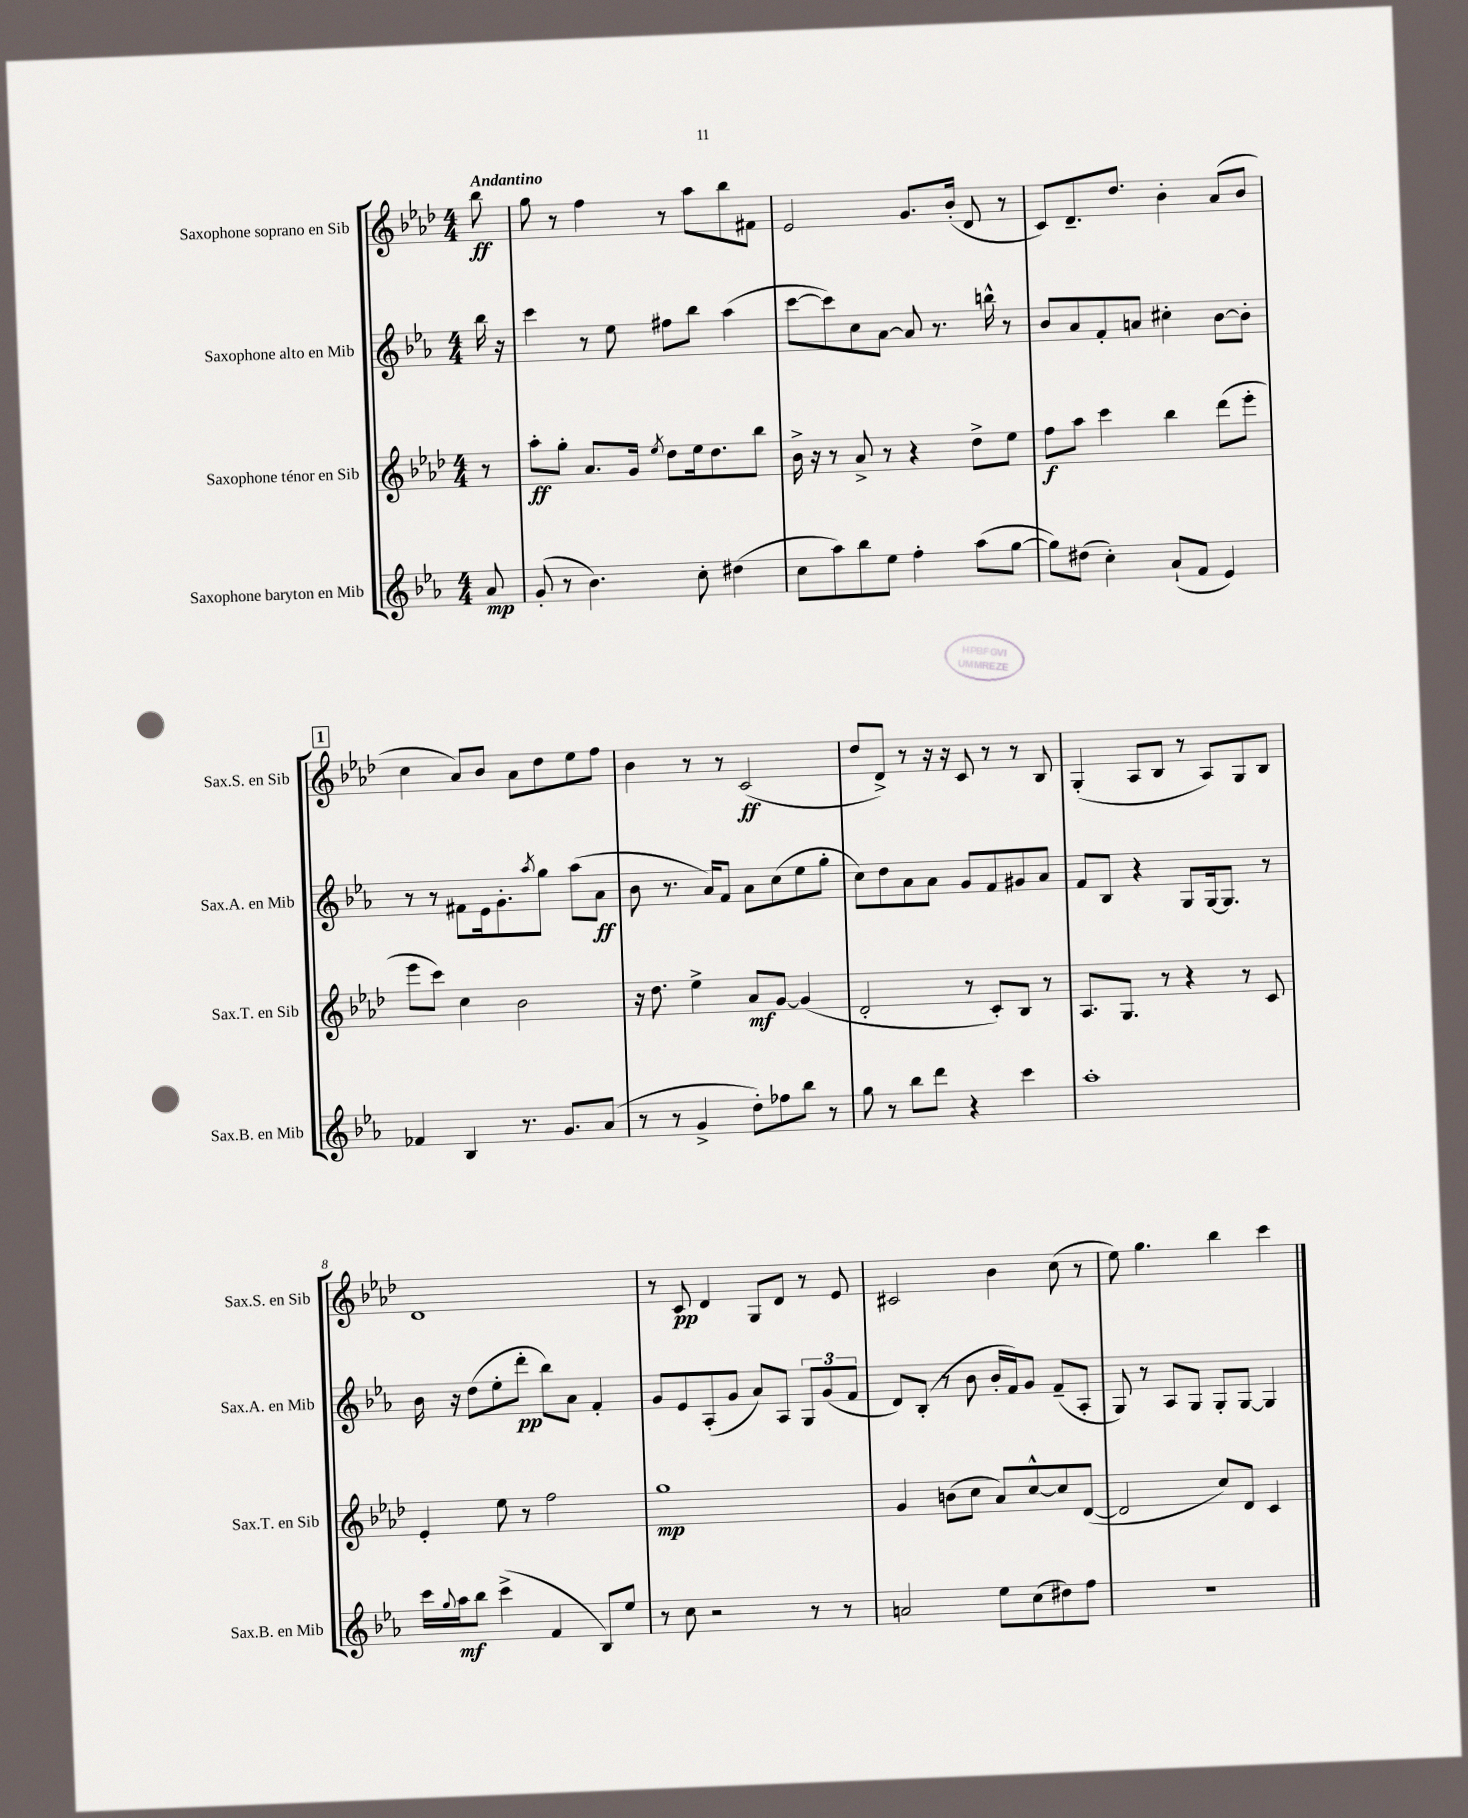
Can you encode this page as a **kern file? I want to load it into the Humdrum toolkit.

**kern	**kern	**kern	**kern
*staff4	*staff3	*staff2	*staff1
*clefG2	*clefG2	*clefG2	*clefG2
*k[b-e-a-]	*k[b-e-a-d-]	*k[b-e-a-]	*k[b-e-a-d-]
*M4/4	*M4/4	*M4/4	*M4/4
8a-	8r	16bb-	8bb-
.	.	16r	.
=	=	=	=
(8g'	8aa-'	4ccc	8gg
8r	8gg'	.	8r
4.b-)	8.a-	8r	4ff
.	.	8ee-	.
.	16g	.	.
.	8qee-	.	.
.	8dd-	8ff#	8r
8cc'	16ee-	8bb-	8aa-
.	8.dd-	.	.
(4dd#	.	(4aa-	8bb-
.	8bb-	.	8f#
=	=	=	=
8cc	16b-^	[8ccc	2e-
.	16r	.	.
8aa-)	8r	8ccc])	.
8bb-	8a-^	8cc	.
8ee-	8r	[8a-	.
4ff'	4r	8a-]	8.g
.	.	8.r	.
.	.	.	(16b-'
(8aa-	8dd-^	.	8d-
.	.	16bb^^	.
[8gg	8ee-	8r	8r
=	=	=	=
8gg])	8ff	8b-	8c)
(8dd#	8aa-	8a-	8.d-~
4cc')	4ccc	8f'	.
.	.	.	8.dd-
.	.	8a	.
(8a-`	4bb-	4cc#'	4b-'
8f	.	.	.
4e-)	(8ddd-	[8b-	(8a-
.	8eee-'	8b-']	8b-
=	=	=	=
4f-	8eee-	8r	4cc
.	8ccc)	8r	.
4B-	4cc	8f#	8a-)
.	.	16e-	8b-
.	.	8.g'	.
8.r	2b-	.	8a-
.	.	8qaa-	.
.	.	8gg	8dd-
8.g	.	.	.
.	.	(8aa-	8ee-
(8a-	.	8a-	8ff
=	=	=	=
8r	16r	8b-	4b-
.	8.dd-	.	.
8r	.	8.r	.
4g^	4ee-^	.	8r
.	.	16a-)	.
.	.	8f	8r
8dd')	8a-	8a-	(2c
8ff-	[8g	(8cc	.
8bb-	(4g]	8ee-	.
8r	.	8gg'	.
=	=	=	=
8gg	2d-'	8cc)	8dd-
8r	.	8dd	8d-^)
8bb-	.	8a-	8r
8ddd	.	8a-	16r
.	.	.	16r
4r	8r	8g	8c
.	8c')	8f	8r
4ccc	8B-	8g#	8r
.	8r	8a-	8B-
=	=	=	=
1aa-'	8.A-	8f	(4G'
.	.	8B-	.
.	8.G	.	.
.	.	4r	8A-
.	8r	.	8B-
.	4r	8G	8r
.	.	[16G	8A-)
.	.	8.G]	.
.	8r	.	8G
.	8c	8r	8B-
=	=	=	=
16ccc	4e-'	16b-	1d-
8qqgg	.	.	.
16aa-	.	16r	.
8bb-	.	(8dd	.
(4ccc^	8ee-	8ee-'	.
.	8r	8ddd'	.
4f	2ff	8bb-)	.
.	.	8a-	.
8B-)	.	4f'	.
8ee-	.	.	.
=	=	=	=
8r	1gg	8g	8r
8cc	.	8e-	8c
2r	.	(8A-'	4d-
.	.	8g	.
.	.	8a-)	8G
.	.	8A-	8d-
8r	.	12G	8r
.	.	(12g	.
8r	.	.	8e-
.	.	12f	.
=	=	=	=
2a	4g	8d)	2c#
.	.	(8B-'	.
.	(8b	8r	.
.	8cc	8b-	.
8ee-	8a-)	16b-'	4b-
.	.	16f)	.
(8cc	[8cc^^	8g	.
8dd#)	8cc]	(8f~	(8cc
8ff	([8d-	8A-'	8r
=	=	=	=
1r	2d-]	8G)	8ee-)
.	.	8r	4.gg
.	.	8A-	.
.	.	8G	.
.	8cc)	8G'	4bb-
.	8d-	[8G	.
.	4c	4G]	4ccc
==	==	==	==
*-	*-	*-	*-
